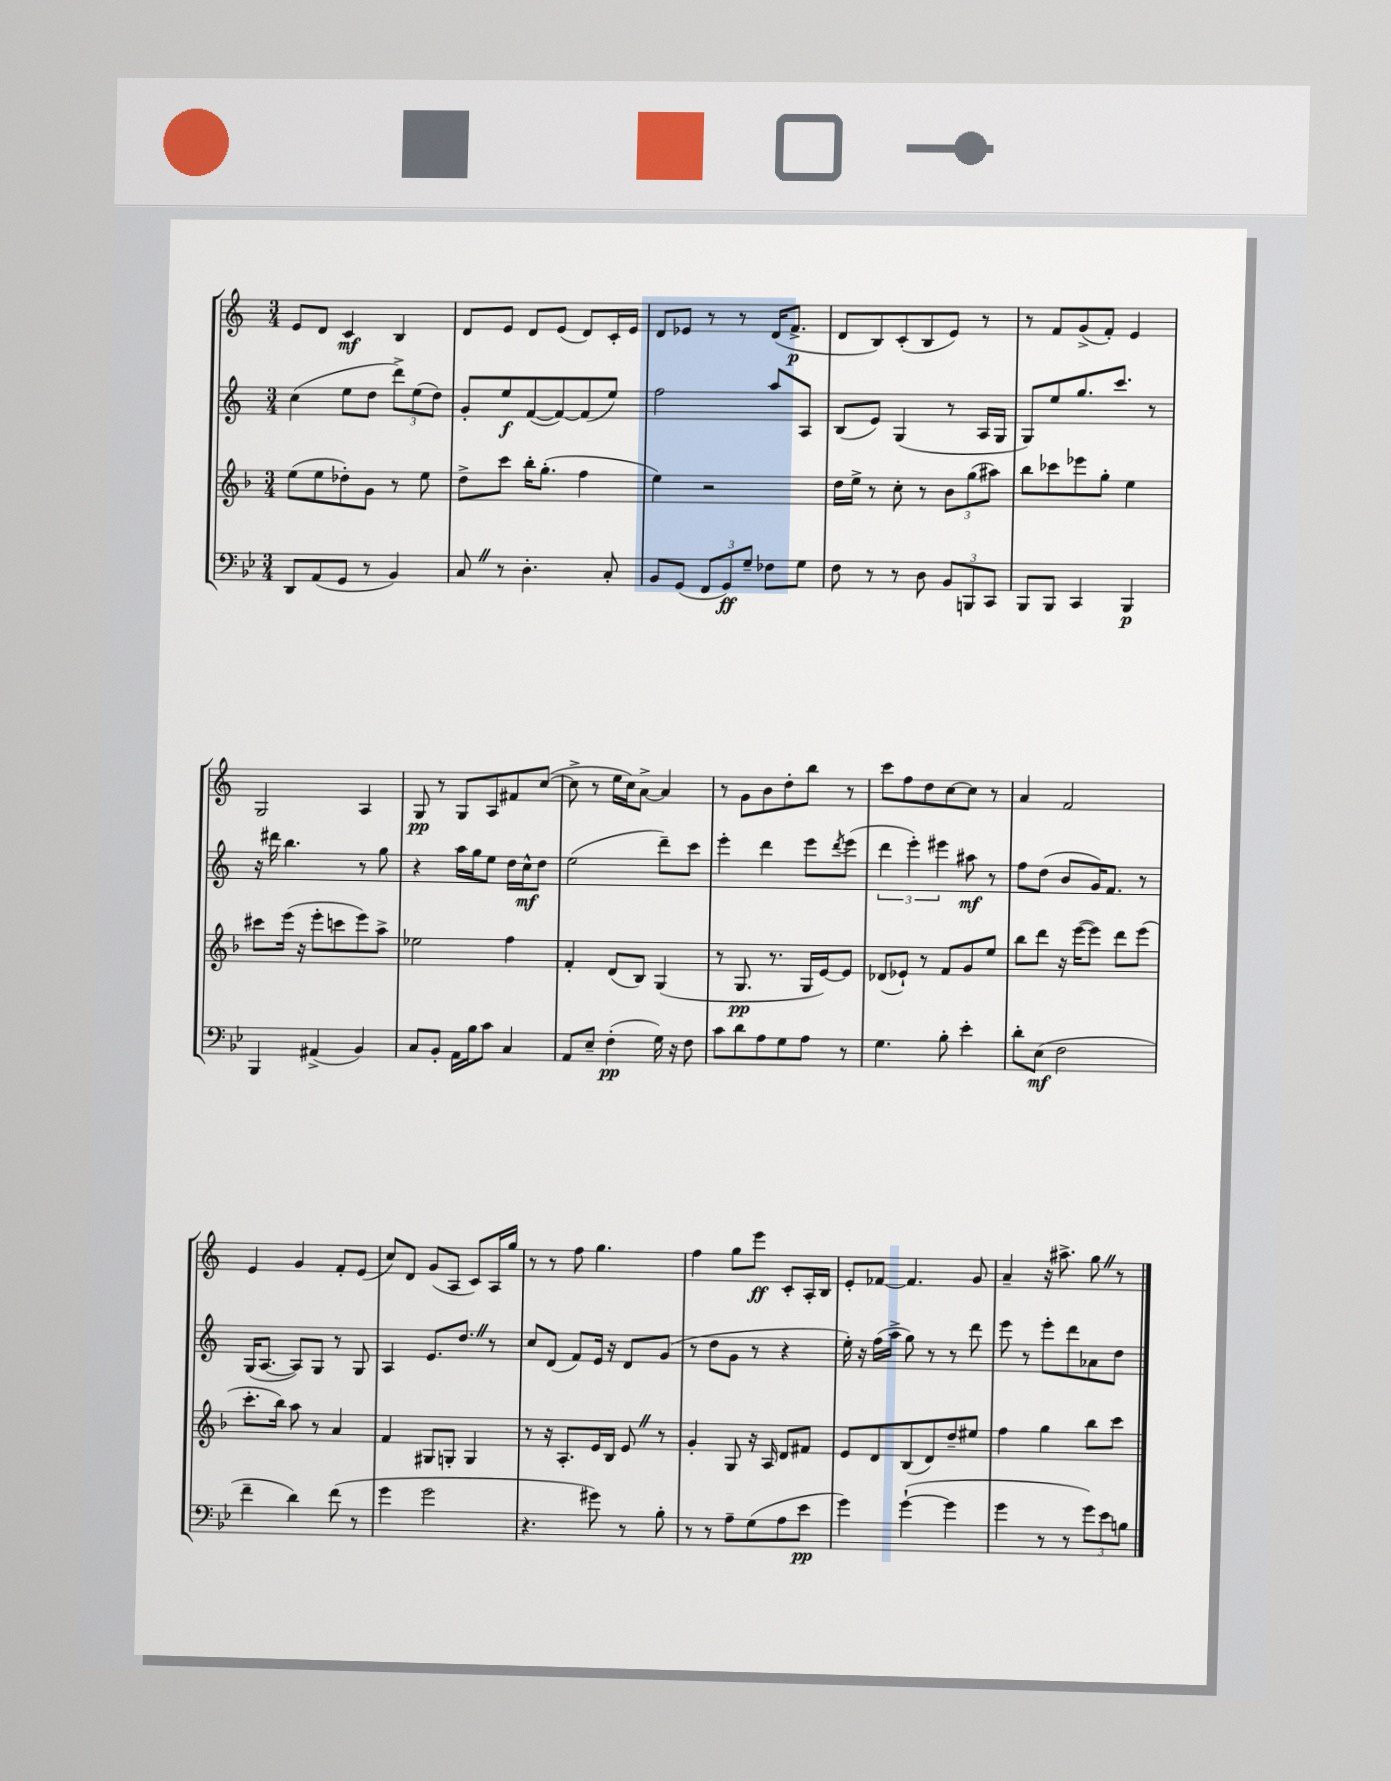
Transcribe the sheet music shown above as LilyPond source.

<<
\new StaffGroup <<
\new Staff = "s0" {
    \clef treble \key c \major \numericTimeSignature \time 3/4
    e'8 d'8 c'4\mf b4 |
    d'8 e'8 d'8 e'8( d'8) c'16-. e'16 |
    d'8 ees'8 r8 r8 d'16( f'8.->\p |
    d'8 b8) c'8-.( b8 e'8) r8 |
    r8 f'8 g'8->( f'8-.) e'4 |
    g2 a4 |
    g8\pp r8 g8 a8 fis'8 c''8~( |
    c''8-> r8 e''16 c''16) a'8~-> a'4 |
    r8 g'8 b'8 d''8-. b''8 r8 |
    c'''8 f''8 d''8 c''8~ c''8 r8 |
    a'4 f'2 |
    e'4 g'4 f'8-. e'8( |
    c''8) d'8 g'8( a8 c'8) a16 g''16 |
    r8 r8 f''8 g''4. |
    f''4 g''8 e'''8\ff c'8-. a16-. b16 |
    e'8-. fes'8~ fes'4. g'8 |
    a'4-- r16 ais''8.-> g''8 \once \override BreathingSign.text = \markup { \musicglyph "scripts.caesura.straight" } \breathe r8 \bar "|." |
}
\new Staff = "s1" {
    \clef treble \key c \major \numericTimeSignature \time 3/4
    c''4( e''8 d''8 \tuplet 3/2 { d'''8->) e''8( d''8) } |
    g'8-. e''8\f f'8~( f'8~) f'8( e''8) |
    f''2 a''8 a8 |
    b8( e'8) g4( r8 a16 g16 |
    g8) e''8 g''8. c'''8. r8 |
    r16 dis'''16 b''4. r8 g''8 |
    r4 a''16 g''16 e''8 d''16 c''16-^\mf d''8 |
    e''2( d'''8--) c'''8 |
    e'''4-. d'''4 e'''8 \acciaccatura { d'''8 } e'''8( |
    \tuplet 3/2 { d'''4 e'''4-.) eis'''4 } ais''8\mf r8 |
    f''8 d''8( b'8 g'16) f'8. r8 |
    g16( a8.~ a8) g8 r8 g8 |
    a4 e'8. d''8. \once \override BreathingSign.text = \markup { \musicglyph "scripts.caesura.straight" } \breathe r8 |
    c''8 d'8( f'8) e'16 r16 d'8 g'8( |
    r8 d''8 g'8 r8 r4 |
    e''16-.) r16 f''16( a''16-> g''8) r8 r8 d'''8 |
    e'''8 r8 e'''8-. d'''8 aes'8 d''8 \bar "|." |
}
\new Staff = "s2" {
    \clef treble \key f \major \numericTimeSignature \time 3/4
    e''8( e''8 des''8-.) g'8 r8 e''8 |
    d''8-> c'''8 bes''16-. g''8.-.( f''4 |
    e''4) r2 |
    d''16 e''16-> r8 c''8-. r8 \tuplet 3/2 { bes'8 g''8( ais''8) } |
    bes''8 ces'''8 ees'''8 g''8-. e''4 |
    cis'''8 e'''16( r16 e'''8-. c'''8 e'''8) a''8-> |
    ees''2 f''4 |
    f'4-. d'8( bes8) g4( |
    r8 g8.\pp r8. g16 e'16~) e'8 |
    des'8( ees'8-!) r8 f'8 g'8 e''8 |
    bes''8 d'''8 r16 e'''16~( e'''8) d'''8 e'''8( |
    c'''8.-. bes''16) a''8 r8 a'4 |
    f'4 gis8 g8-. g4 |
    r8 r16 a8.-. e'16 bes16 e'8 \once \override BreathingSign.text = \markup { \musicglyph "scripts.caesura.straight" } \breathe r8 |
    g'4-. g8 r16 a16 d'8 fis'8 |
    e'8 d'8 bes8( d'8) d''8-- eis''8 |
    f''4 g''4 bes''8 c'''8 \bar "|." |
}
\new Staff = "s3" {
    \clef bass \key bes \major \numericTimeSignature \time 3/4
    d,8 a,8( g,8 r8 bes,4) |
    c8 \once \override BreathingSign.text = \markup { \musicglyph "scripts.caesura.straight" } \breathe r8 d4.-. c8-. |
    bes,8 g,8( \tuplet 3/2 { f,8 g,8\ff) g8-- } fes8 g8 |
    f8 r8 r8 d8 \tuplet 3/2 { bes,8 b,,8 c,8 } |
    bes,,8 bes,,8 c,4 bes,,4\p |
    bes,,4 ais,4->( bes,4) |
    c8 bes,8-. a,16 bes16 c'8 c4 |
    a,8 ees8-- f4-.\pp( g16) r16 f8 |
    c'8 d'8 a8 g8 a8 r8 |
    g4. bes8-. ees'4-. |
    d'8-. ees8\mf( f2 |
    f'4-- d'4) f'8( r8 |
    g'4 g'2 |
    r4. gis'8) r8 bes8-. |
    r8 r8 a8-- g8( a8 ees'8\pp |
    g'4) g'4~-!( g'4 |
    g'4 r8 r8 \tuplet 3/2 { g'8) ees'8 b8 } \bar "|." |
}
>>
>>
\layout { \context { \Score \remove "Bar_number_engraver" } }
